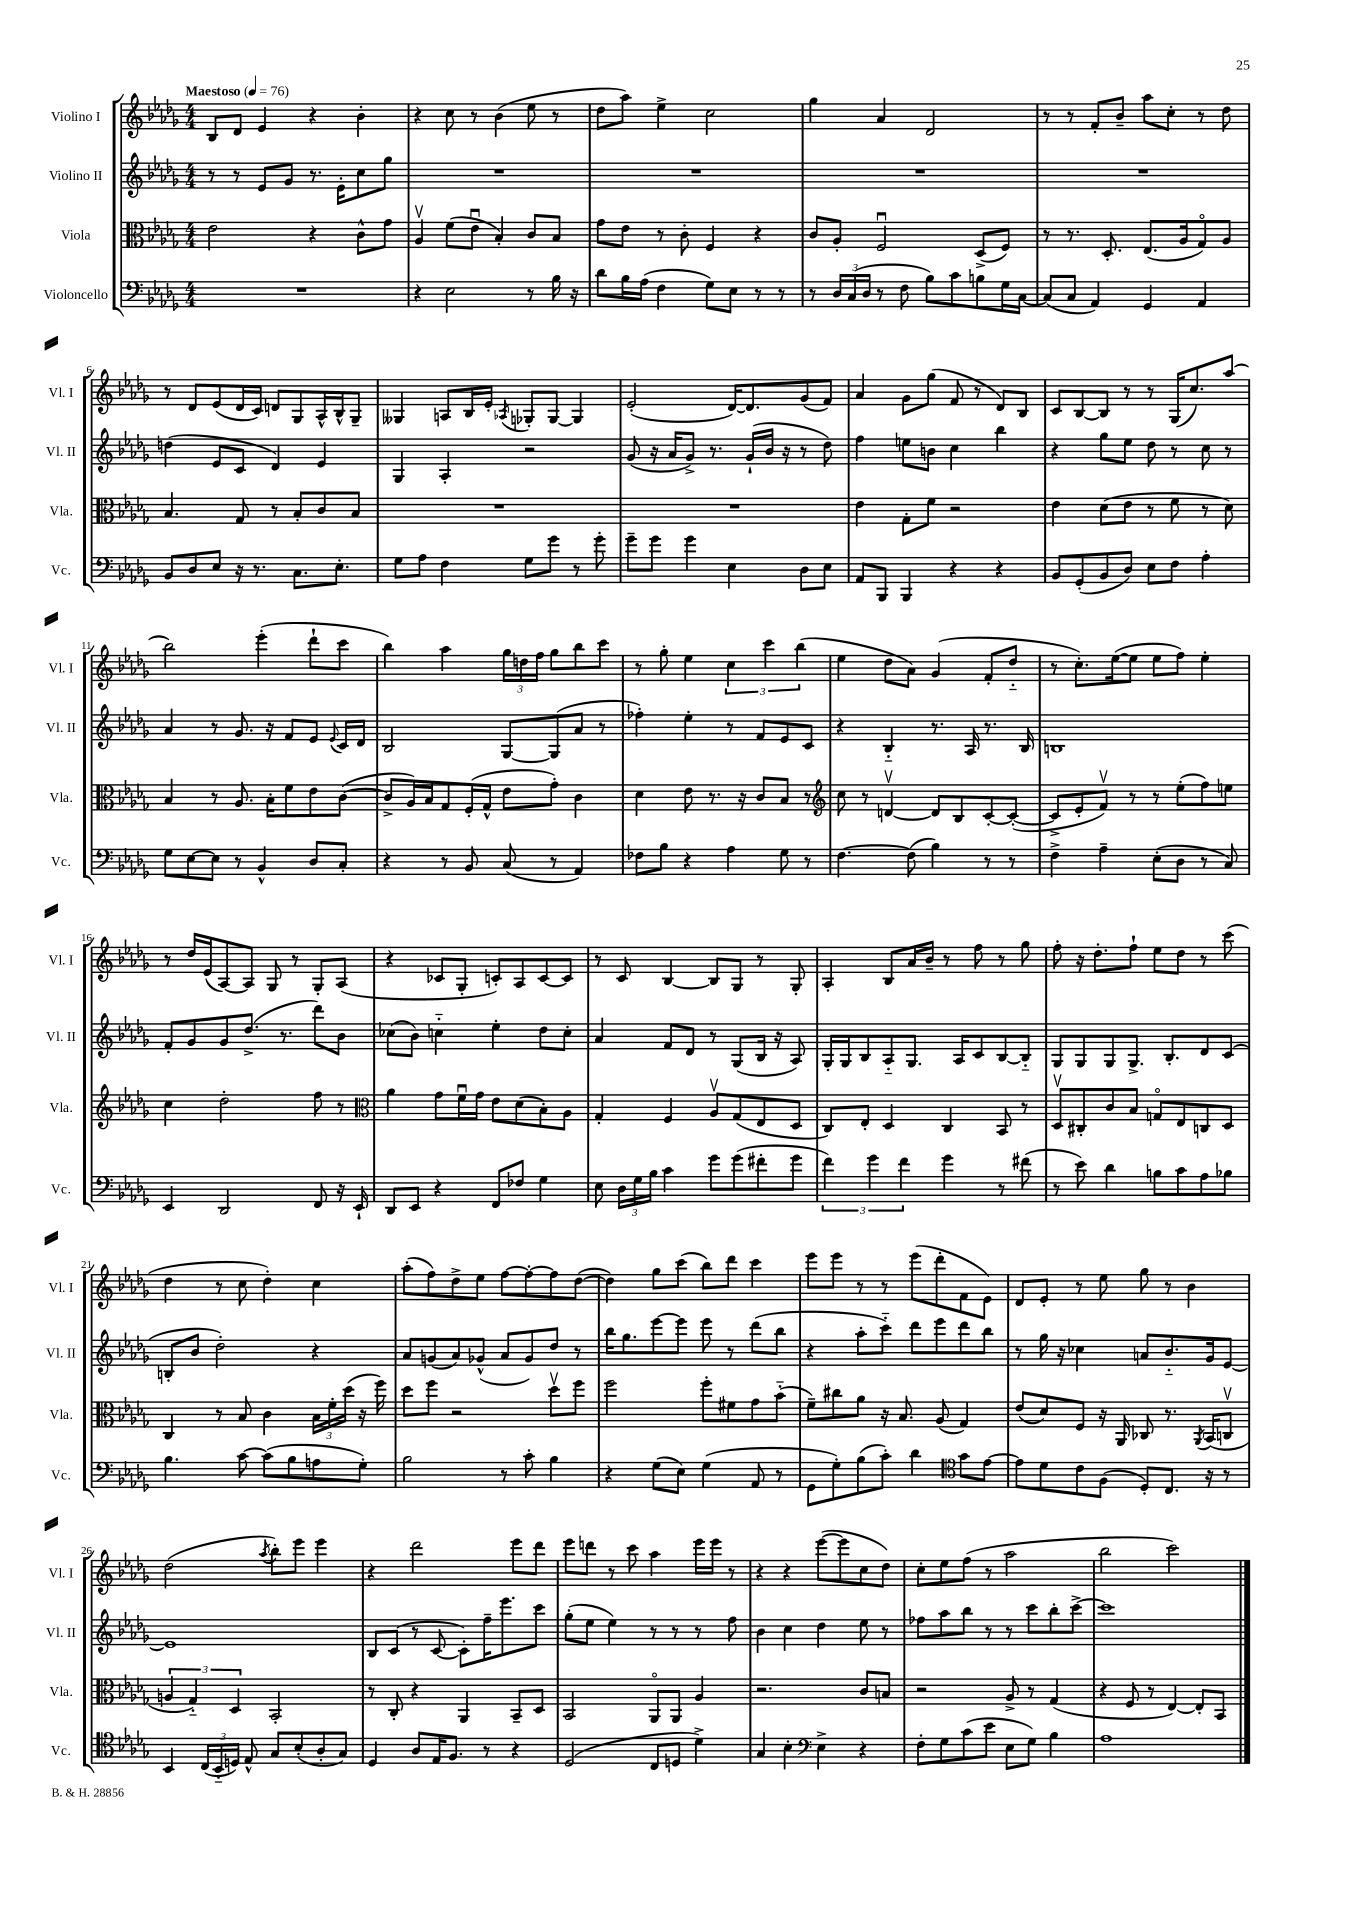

**kern	**kern	**kern	**kern
*staff4	*staff3	*staff2	*staff1
*clefF4	*clefC3	*clefG2	*clefG2
*k[b-e-a-d-g-]	*k[b-e-a-d-g-]	*k[b-e-a-d-g-]	*k[b-e-a-d-g-]
*M4/4	*M4/4	*M4/4	*M4/4
*MM76	*MM76	*MM76	*MM76
1r	2e-\	8r	8B-/L
.	.	8r	8d-/J
.	.	8e-/L	4e-/
.	.	8g-/J	.
.	4r	8.r	4r
.	.	16e-'\LK	.
.	8c^^\L	8cc\	4b-'\
.	8g-\J	8gg-\J	.
=	=	=	=
4r	4A-v/	1r	4r
2E-\	(8f\L	.	8cc\
.	8e-u\J	.	8r
.	4B-'/)	.	(4b-\
8r	8c/L	.	8ee-\
16B-\	8B-/J	.	8r
16r	.	.	.
=	=	=	=
8d-\L	8g-\L	1r	8dd-\L
16B-\L	8e-\J	.	8aa-\J)
(16A-\JJ	.	.	.
4F\	8r	.	4ee-^\
.	8c'\	.	.
8G-\L)	4F/	.	2cc\
8E-\J	.	.	.
8r	4r	.	.
8r	.	.	.
=	=	=	=
8r	8c/L	1r	4gg-\
24D-/LL	8A-'/J	.	.
(24C/	.	.	.
24D-/JJ	.	.	.
8r	2Fu/	.	4a-/
8F\	.	.	.
8B-\L)	.	.	2d-/
8c\	.	.	.
8B\	(8D-^/L	.	.
16G-\L	8F/J)	.	.
[16C\JJ	.	.	.
=	=	=	=
(8C/]L	8r	1r	8r
8C/J	8.r	.	8r
4AA-/)	.	.	8f'/L
.	8.D-'/	.	.
.	.	.	8b-~/J
4GG-/	(8.E-/L	.	8aa-\L
.	.	.	8cc'\J
.	16A-/k	.	.
4AA-/	8G-o/)	.	8r
.	8A-/J	.	8dd-\
=	=	=	=
8BB-/L	4.B-/	(4dd\	8r
8D-/	.	.	8d-/L
8E-/J	.	8e-/L	(8e-/
16r	8G-/	8c/J	16d-/L
8.r	.	.	16c/JJ)
.	8r	4d-/)	8d/L
8.C\L	8B-'/L	.	8G-/
.	8c/	4e-/	16A-^^/L
8.E-'\J	.	.	16B-^^/J
.	8B-/J	.	8G-~/J
=	=	=	=
8G-\L	1r	4G-/	4G--/
8A-\J	.	.	.
4F\	.	4A-'/	8A/L
.	.	.	16B-/L
.	.	.	16e-'/JJ
.	.	.	8qA-/
8G-\L	.	2r	8G-'/L
8g-\J	.	.	[8G-/J
8r	.	.	4G-/]
8g-'\	.	.	.
=	=	=	=
8g-~\L	1r	(8g-/	(2e-'/
8g-\J	.	16r	.
.	.	16a-/LK	.
4g-\	.	8g-^/J)	.
.	.	8.r	.
4E-\	.	.	[16d-/LK)
.	.	(16g-`/LL	8.d-/]
.	.	16b-/JJ	.
.	.	16r	.
8D-\L	.	8r	(8g-/
8E-\J	.	8dd-\)	8f/J)
=	=	=	=
8AA-/L	4e-\	4ff\	4a-/
8BBB-/J	.	.	.
4BBB-/	8G-'\L	8ee\L	8g-\L
.	8f\J	8b\J	(8gg-\J
4r	2r	4cc\	8f/
.	.	.	8r
4r	.	4bb-\	8d-/L)
.	.	.	8B-/J
=	=	=	=
8BB-/L	4e-\	4r	8c/L
(8GG-'/	.	.	[8B-/
8BB-/	(8d-\L	8gg-\L	8B-/]J
8D-/J)	8e-\J	8ee-\J	8r
8E-\L	8r	8dd-\	8r
8F\J	8f\	8r	(16G-/LK
.	.	.	8.cc/)
4A-'\	8r	8cc\	.
.	8d-\)	8r	(8aa-/J
=	=	=	=
8G-\L	4B-/	4a-/	2bb-\)
[8E-\	.	.	.
8E-\]J	8r	8r	.
8r	8.A-/	8.g-/	.
4BB-^^/	.	.	(4eee-'\
.	16B-'\LK	16r	.
.	8f\	8f/L	.
8D-/L	8e-\	8e-/J	8ddd-`\L
.	.	8qqe-/	.
8C'/J	([8c\J	16c/LL	8ccc\J
.	.	16d-/JJ	.
=	=	=	=
4r	8c^/]L	2B-/	4bb-\)
.	16A-/L)	.	.
.	16B-/J	.	.
8r	8G-/	.	4aa-\
8BB-/	(16F'/L	.	.
.	16G-^^/JJ	.	.
(8C/	8e-\L	[8G-/L	24gg-\LL
.	.	.	24dd\
.	.	.	24ff\JJ
8r	8g-'\J)	(8G-/]	8gg-\L
4AA-/)	4c\	8a-/J	8bb-\
.	.	8r	8ccc\J
=	=	=	=
8F-\L	4d-\	4ff-'\)	8r
8B-\J	.	.	8gg-'\
4r	8e-\	4ee-'\	4ee-\
.	8.r	.	.
4A-\	.	8r	6cc\
.	16r	.	.
.	8c/L	8f/L	.
.	.	.	6ccc\
8G-\	8B-/J	8e-/	.
.	.	.	(6bb-\
8r	8r	8c/J	.
=	=	=	=
*	*clefG2	*	*
[4.F\	8cc\	4r	4ee-\
.	8r	.	.
.	[4dv/	4B-'~/	8dd-\L
(8F\]	.	.	8a-\J)
4B-\)	8d/]L	8.r	(4g-/
.	8B-/	.	.
.	.	16A-/	.
8r	[8c'/	8.r	8f'/L
8r	(8c'/_J	.	8dd-'~/J
.	.	16B-/	.
=	=	=	=
4F^\	8c^/]L	1B	8r
.	8e-'/	.	8.cc'\L)
4A-~\	8fv/J)	.	.
.	.	.	([16ee-\k
.	8r	.	8ee-\]J
(8E-'\L	8r	.	8ee-\L
8D-\J	(8ee-'\L	.	8ff\J)
8r	8ff\)	.	4ee-'\
8C/)	8ee\J	.	.
=	=	=	=
4EE-/	4cc\	8f'/L	8r
.	.	8g-/	16dd-/LL
.	.	.	(16e-/J
2DD-/	2dd-'\	8g-/	[8A-/)
.	.	(8.dd-^/J	8A-/]J
.	.	.	8G-/
.	.	8.r	.
.	.	.	8r
8FF/	8ff\	8ddd-\L)	8G-'/L
16r	8r	8b-\J	(8A-/J
16EE-`/	.	.	.
=	=	=	=
*	*clefC3	*	*
8DD-/L	4a-\	(8cc-\L	4r
8EE-/J	.	8b-\J)	.
4r	8g-\L	4cc'~\	8c-/L
.	16fu\L	.	8G-'/J
.	16g-\JJ	.	.
8FF/L	8e-\L	4ee-'\	8c'/L)
8F-/J	(8d-\	.	8A-/
4G-\	8B-'\)	8dd-\L	[8c/
.	8A-\J	8cc'\J	8c/]J
=	=	=	=
8E-\	4G-'/	4a-/	8r
24D-\LL	.	.	8c/
24G-\	.	.	.
24B-\JJ	.	.	.
4c\	4F/	8f/L	[4B-/
.	.	8d-/J	.
8g-\L	8A-v/L	8r	8B-/]L
(8g-\	(8G-/	(8G-/L	8G-/J
8f#'\	8E-/	16B-/Jk	8r
.	.	16r	.
8g-\J	8D-/J	8A-/)	8G-'/
=	=	=	=
6f\)	8C/L)	16G-'/LL	4A-'/
.	.	16G-/J	.
.	8E-'/J	8B-/	.
6g-\	.	.	.
.	4D-/	8A-'~/	8B-/L
6f\	.	.	.
.	.	8.G-/J	16a-/L
.	.	.	16b-~/JJ
4g-\	4C/	.	8r
.	.	16A-/LK	.
.	.	8c/	8ff\
8r	8BB-/	[8B-/	8r
(8f#\	8r	8B-'~/]J	8gg-\
=	=	=	=
8r	8D-v/L	8G-/L	8ff'\
8e-\)	8C#'/	8G-/	16r
.	.	.	8.dd-'\L
4d-\	8c/	8G-/	.
.	8B-/J	8.G-^/J	8ff`\J
8B\L	8Go/L	.	8ee-\L
.	.	8.B-'/L	.
8c\	8E-/	.	8dd-\J
8A-\	8C/	8d-/	8r
8B-\J	8D-/J	(8c/J	(8ccc\
=	=	=	=
4.B-\	4C/	8B'/L	4dd-\
.	.	8b-/J	.
.	8r	2dd-'\)	8r
[8c\	8B-/	.	8cc\
(8c\]L	4c\	.	4dd-'\)
8B-\	.	.	.
8A\	24B-\LL	4r	4cc\
.	24f'\	.	.
.	(24dd-\JJ	.	.
8G-'\J)	16r	.	.
.	16ff\)	.	.
=	=	=	=
2B-\	8dd-\L	8a-/L	(8aa-'\L
.	8ff\J	(8g/	8ff\)
.	2r	8a-/)	8dd-^\
.	.	(8g-^^/J	8ee-\J
8r	.	8a-/L	[8ff\L
8c'\	.	8g-/)	8ff'\_
4B-\	8dd-v\L	8dd-/J	8ff\]
.	8ff\J	8r	([8dd-\J
=	=	=	=
4r	2ff\	16bb-\LK	4dd-\])
.	.	8.gg-\	.
(8G-\L	.	[8eee-\	8gg-\L
8E-\J)	.	8eee-\]J	(8ccc\J
(4G-\	8ff'\L	8eee-\	8bb-\L)
.	8f#\	8r	8ddd-\J
8AA-/	8g-\	(8ddd-\L	4ccc\
8r	(8b-'~\J	8bb-\J	.
=	=	=	=
8GG-\L	8f~\L)	4r	8eee-\L
8G-'\)	8cc#\	.	8eee-\J
(8B-\	8a-\J	8aa-'\L	8r
8c'\J)	16r	8ccc'~\J)	8r
.	8.B-/	.	.
4d-\	.	8ddd-\L	(8eee-\L
.	(8A-/	8eee-\	8ddd-'\
*clefC4	*	*	*
8g-\L	4G-/)	8ddd-\	8f\
[8e-\J	.	8bb-\J	8e-\J)
=	=	=	=
8e-\]L	(8e-/L	8r	8d-/L
8d-\	8d-/)	16gg-\	8e-'/J
.	.	16r	.
8c\	8F/J	4cc-\	8r
(8F\J	16r	.	8ee-\
.	16AA-/	.	.
8D-'/L)	8C-/	8a/L	8gg-\
8.C/J	8.r	8.b-'~/	8r
.	.	.	4b-\
.	8qAA-/	.	.
16r	(16BB-/LK	16g-/k	.
8r	8Cv/J	[8e-/J	.
=	=	=	=
4BB-/	6A/	1e-]	(2dd-\
.	6G-'~/)	.	.
(24C/LL	.	.	.
24BB-'~/	.	.	.
24D/JJ)	6D-/	.	.
8E-^^/	.	.	.
.	.	.	8qaa-/
8G-/L	2BB-'/	.	8bb-'\L)
(8B-'/	.	.	8eee-\J
8A-'/	.	.	4eee-\
8G-/J)	.	.	.
=	=	=	=
4D-/	8r	8B-/L	4r
.	8C'/	(8c/J	.
8A-/L	4r	8r	2ddd-\
16E-/K	.	[8c/	.
8.F/J	.	.	.
.	4AA-/	8c'\]L)	.
8r	.	16ff~\K	.
.	.	8.eee-\	.
4r	8BB-~/L	.	8eee-\L
.	8D-/J	8ccc\J	8ddd-\J
=	=	=	=
(2D-/	2BB-/	(8gg-'\L	8eee-\L
.	.	8ee-\J	8ddd\J
.	.	4ee-\)	8r
.	.	.	8ccc\
8C/L	8AA-o/L	8r	4aa-\
8D/J	8AA-/J	8r	.
4d-^\)	4A-/	8r	16eee-\LL
.	.	.	16eee-\JJ
.	.	8ff\	8r
=	=	=	=
4G-/	2.r	4b-\	4r
4B-'\	.	4cc\	4r
*clefF4	*	*	*
4E-^\	.	4dd-\	([8eee-\L
.	.	.	8eee-\]
4r	8c/L	8ee-\	8cc\
.	8B/J	8r	8dd-\J)
=	=	=	=
8F'\L	2r	8ff-\L	8cc'\L
8G-\	.	8aa-\	8ee-\
(8c\	.	8bb-\J	(8ff\J
8e-\J	.	8r	8r
8E-\L	8A-^/	8r	2aa-\
8G-\J)	8r	8ccc\L	.
4B-\	(4G-/	8bb-'\	.
.	.	[8ccc^\J	.
=	=	=	=
1A-	4r	1ccc]	2bb-\
.	8F/	.	.
.	8r	.	.
.	[4E-/)	.	2ccc\)
.	8E-'/]L	.	.
.	8BB-/J	.	.
==	==	==	==
*-	*-	*-	*-
